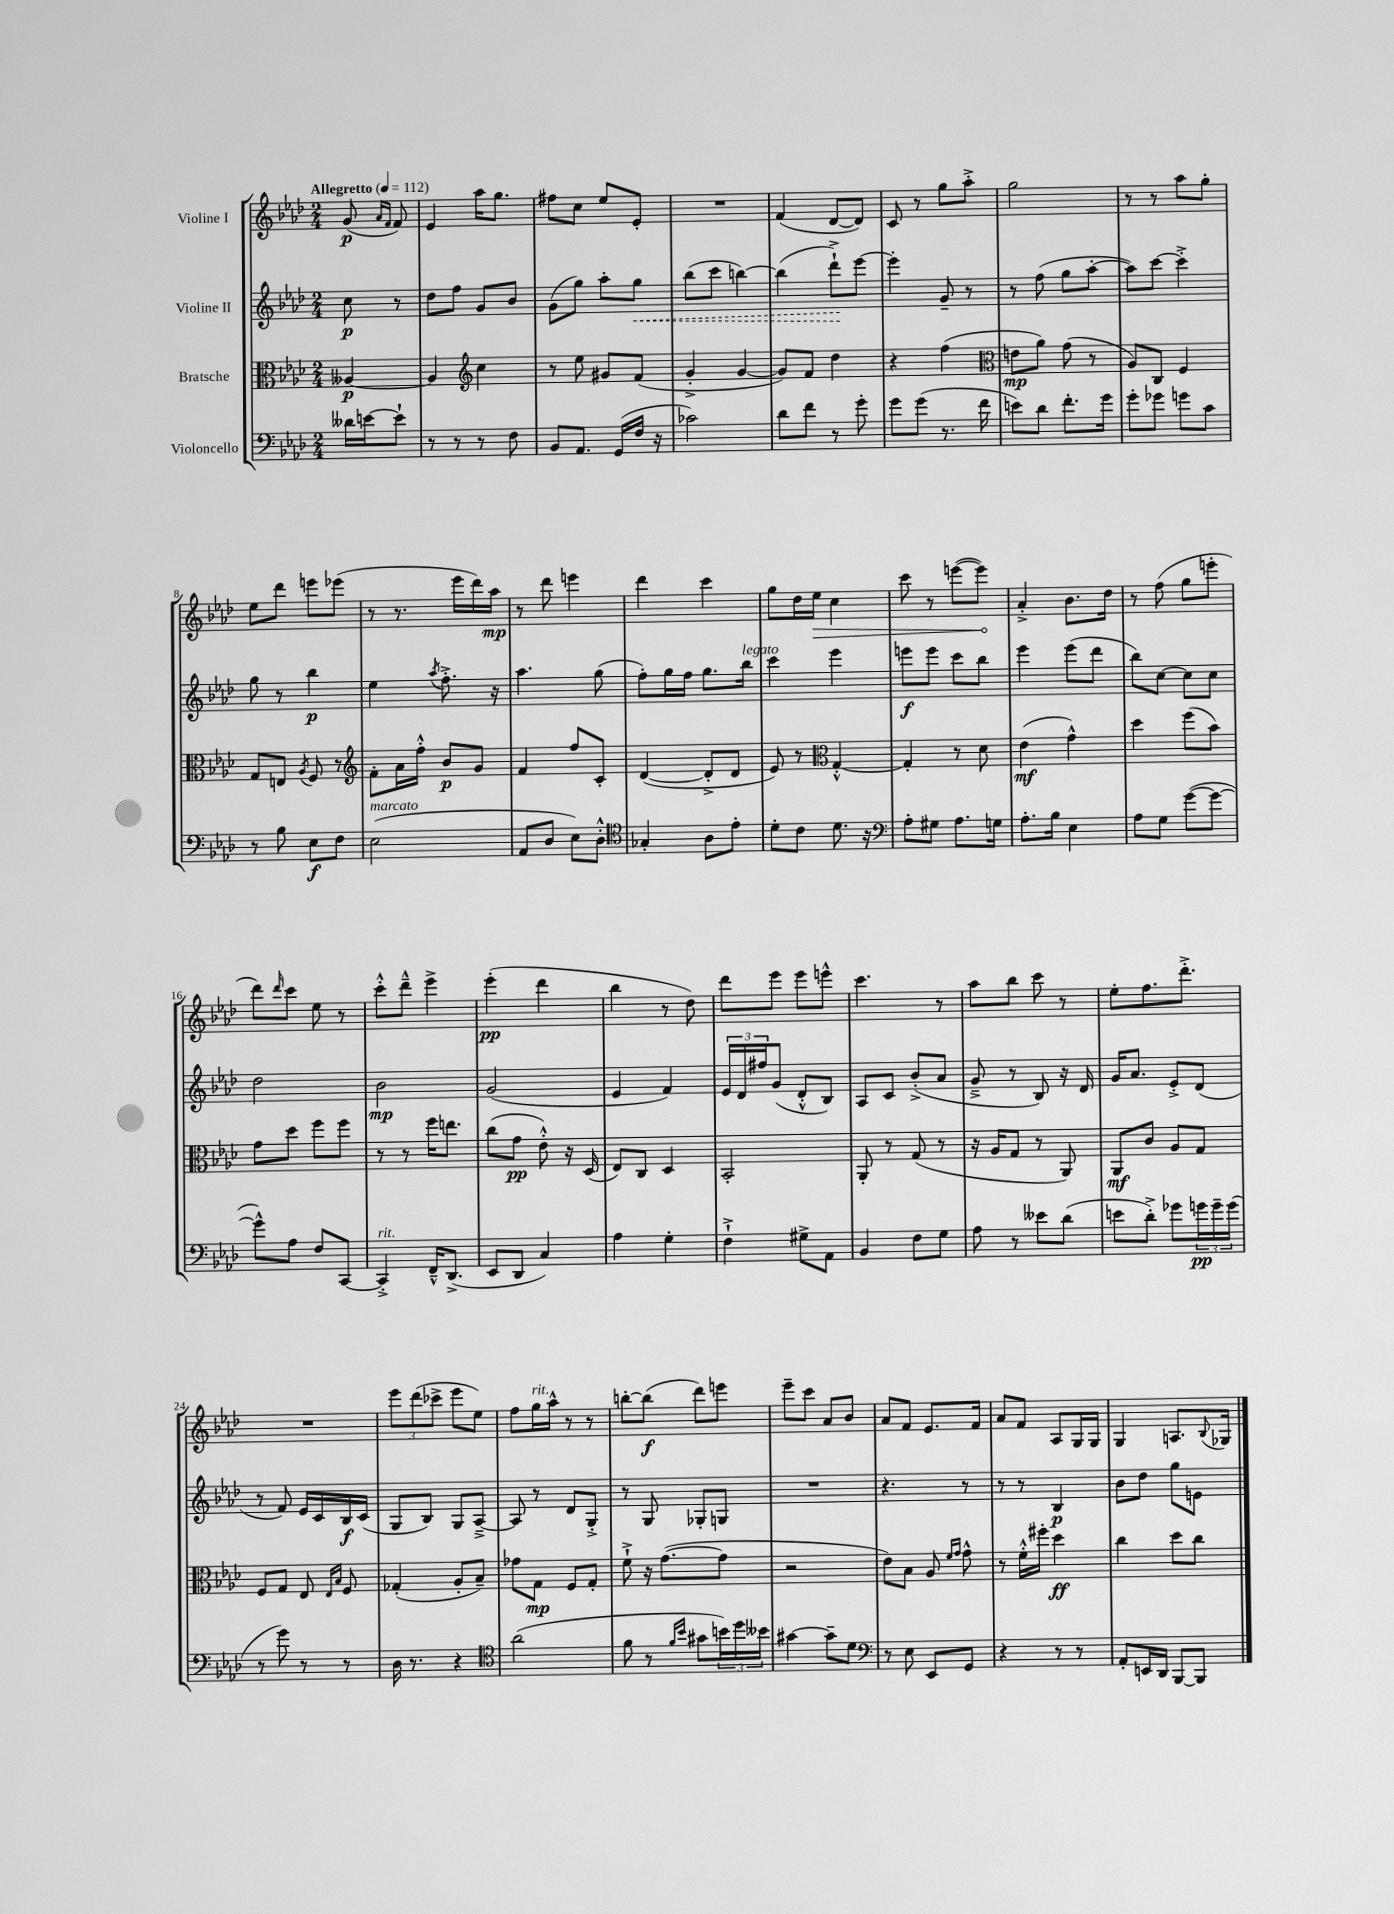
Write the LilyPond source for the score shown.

<<
\new StaffGroup <<
\new Staff = "s0" \with { instrumentName = "Violine I" } {
    \clef treble \key aes \major \numericTimeSignature \time 2/4 \partial 4 \tempo "Allegretto" 4 = 112
    g'8\p( \grace { aes'16 f'16 } f'8) |
    ees'4 aes''16 g''8. |
    fis''8 c''8 ees''8 ees'8-. |
    R2 |
    f'4( des'8~ des'8) |
    c'8 r8 g''8 aes''8-.-> |
    g''2 |
    r8 r8 aes''8 g''8-. |
    ees''8 des'''8 e'''8 ees'''8( |
    r8 r8. ees'''16 des'''16) aes''16\mp |
    r8 des'''8 e'''4 |
    des'''4 c'''4 |
    g''8 des''16 \once \override Hairpin.circled-tip = ##t ees''16\> c''4 |
    c'''8 r8 e'''8~( e'''8\!) |
    aes'4-.-> bes'8. des''16 |
    r8 f''8( g''8 e'''8-. |
    des'''8) \grace { des'''16 } c'''8 ees''8 r8 |
    c'''8-.-^ des'''8---^ ees'''4-> |
    ees'''4-.\pp( des'''4 |
    bes''4 r8 des''8) |
    des'''8 ees'''8 ees'''8 e'''8-^ |
    c'''4. r8 |
    aes''8 bes''8 c'''8 r8 |
    ees''8-. f''8. des'''8.-.-> |
    R2 |
    \tuplet 3/2 { ees'''8 des'''8( ces'''8-> } ees'''8 ees''8) |
    f''8 g''16^\markup { \italic "rit." } aes''16-^ r8 r8 |
    b''8~-. b''8\f( des'''8) e'''8 |
    ees'''8-- c'''8 aes'8 bes'8 |
    aes'8 f'8 ees'8. f'16 |
    aes'8 f'8 aes8 g16 g16 |
    g4 a8. \appoggiatura { bes8 } ges16 \bar "|." |
}
\new Staff = "s1" \with { instrumentName = "Violine II" } {
    \clef treble \key aes \major \numericTimeSignature \time 2/4 \partial 4
    c''8\p r8 |
    des''8 f''8 g'8 bes'8 |
    g'8( g''8) aes''8-. \once \override Hairpin.style = #'dashed-line g''8\< |
    bes''8( c'''8 b''4~) |
    b''4( des'''8-!->\!) ees'''8~ |
    ees'''4-. g'8-- r8 |
    r8 f''8( g''8 aes''8~-. |
    aes''8) c'''8~ c'''4-.-> |
    g''8 r8 bes''4\p |
    ees''4 \acciaccatura { aes''8 } f''8.-.-> r16 |
    aes''4. g''8( |
    f''8-.) g''16 f''16 g''8. bes''16^\markup { \italic "legato" } |
    c'''4 ees'''4 |
    e'''8\f e'''8 c'''8 bes''8 |
    ees'''4 ees'''8( des'''8 |
    bes''8) c''8~ c''8 c''8 |
    des''2 |
    bes'2\mp |
    g'2( |
    ees'4 f'4) |
    \tuplet 3/2 { ees'16 des'16 fis''16 } g'8( des'8-.-^ bes8) |
    aes8 c'8 bes'8-.->( aes'8 |
    g'8---> r8 bes8) r16 des'16 |
    g'16 aes'8. ees'8-.-> des'8( |
    r8 f'8) ees'16 c'16 bes16\f c'16( |
    g8 bes8) g8 aes8~---> |
    aes8 r8 des'8 g8-.-> |
    r8 g8 ges8-. g8 |
    R2 |
    r4. r8 |
    r8 r8 bes4\p |
    bes'8 des''8 g''8 e'8 \bar "|." |
}
\new Staff = "s2" \with { instrumentName = "Bratsche" } {
    \clef alto \key aes \major \numericTimeSignature \time 2/4 \partial 4
    aeses4~\p |
    aeses4 \clef treble c''4 |
    r8 ees''8 gis'8 f'8( |
    g'4-.-> g'4~ |
    g'8) f'8 des''4 |
    r4 f''4( |
    \clef alto e'8\mp aes'8) g'8( r8 |
    aes8) c8 f4 |
    g8 e8 \acciaccatura { aes8 } f8 r8 |
    \clef treble f'8-. aes'16 f''16-.-^ bes'8\p g'8 |
    f'4 f''8 c'8-. |
    des'4~( des'8-.-> des'8 |
    ees'8) r8 \clef alto g4~-.-^ |
    g4-. r8 des'8 |
    ees'4\mf( g'4-^) |
    des''4 f''8( bes'8) |
    g'8 des''8 f''8 f''8 |
    r8 r8 f''16 e''8. |
    c''8( g'8\pp ees'8-.-^) r16 des16( |
    ees8) c8 des4 |
    bes,2-. |
    aes,8-. r8 g8( r8 |
    r16 aes16 g8 r8 aes,8) |
    aes,8\mf c'8 aes8 g8 |
    f8 g8 ees8 \grace { ees16 bes16 } f8 |
    ges4-.( aes8-. bes8--) |
    ges'8 g8\mp f8 g8-. |
    f'8-!-> r16 g'8.~( g'8 |
    r2 |
    ees'8) bes8 aes8 \grace { f'16 g'16 } g'8-^ |
    r8 f'16-.-^ fis''16-. des''4\ff |
    c''4 des''8 c''8 \bar "|." |
}
\new Staff = "s3" \with { instrumentName = "Violoncello" } {
    \clef bass \key aes \major \numericTimeSignature \time 2/4 \partial 4
    deses'16 e'16~ e'8-! |
    r8 r8 r8 f8 |
    bes,8 aes,8. g,16( f16 r16 |
    ces'2) |
    des'8 f'8 r8 g'8-. |
    g'8 g'8( r8. f'16 |
    e'8) des'8 f'8.-. g'16 |
    g'8-. ges'8 g'8 c'8 |
    r8 bes8 ees8\f f8 |
    ees2^\markup { \italic "marcato" }( |
    aes,8 des8 ees8) des8-.-^ |
    \clef tenor ges4-. aes8 ees'8-. |
    des'8-. c'8 des'8. r16 |
    \clef bass aes8-. gis8 aes8. g16 |
    aes8.-. bes16 ees4 |
    aes8 g8 g'8~( g'8~ |
    g'8-^) aes8 f8 c,8~ |
    c,4-.->^\markup { \italic "rit." } f,16---^ des,8.->( |
    ees,8 des,8 c4) |
    aes4 g4-. |
    f4-!-> gis8-> aes,8 |
    bes,4 f8 g8 |
    aes8 r8 eeses'8 des'8( |
    e'8 des'8-.->) ges'8 \tuplet 3/2 { g'16\pp g'16-- g'16( } |
    r8 g'8) r8 r8 |
    des16 r8. r4 |
    \clef tenor aes'2( |
    f'8 r8 \grace { f'16 bes'16 } gis'8 \tuplet 3/2 { b'16) des''16 beses'16 } |
    gis'4~ gis'8-- des'8 |
    \clef bass r8 ees8 ees,8 g,8 |
    r4 r8 r8 |
    aes,8-. e,16 des,16 bes,,8~ bes,,8 \bar "|." |
}
>>
>>
